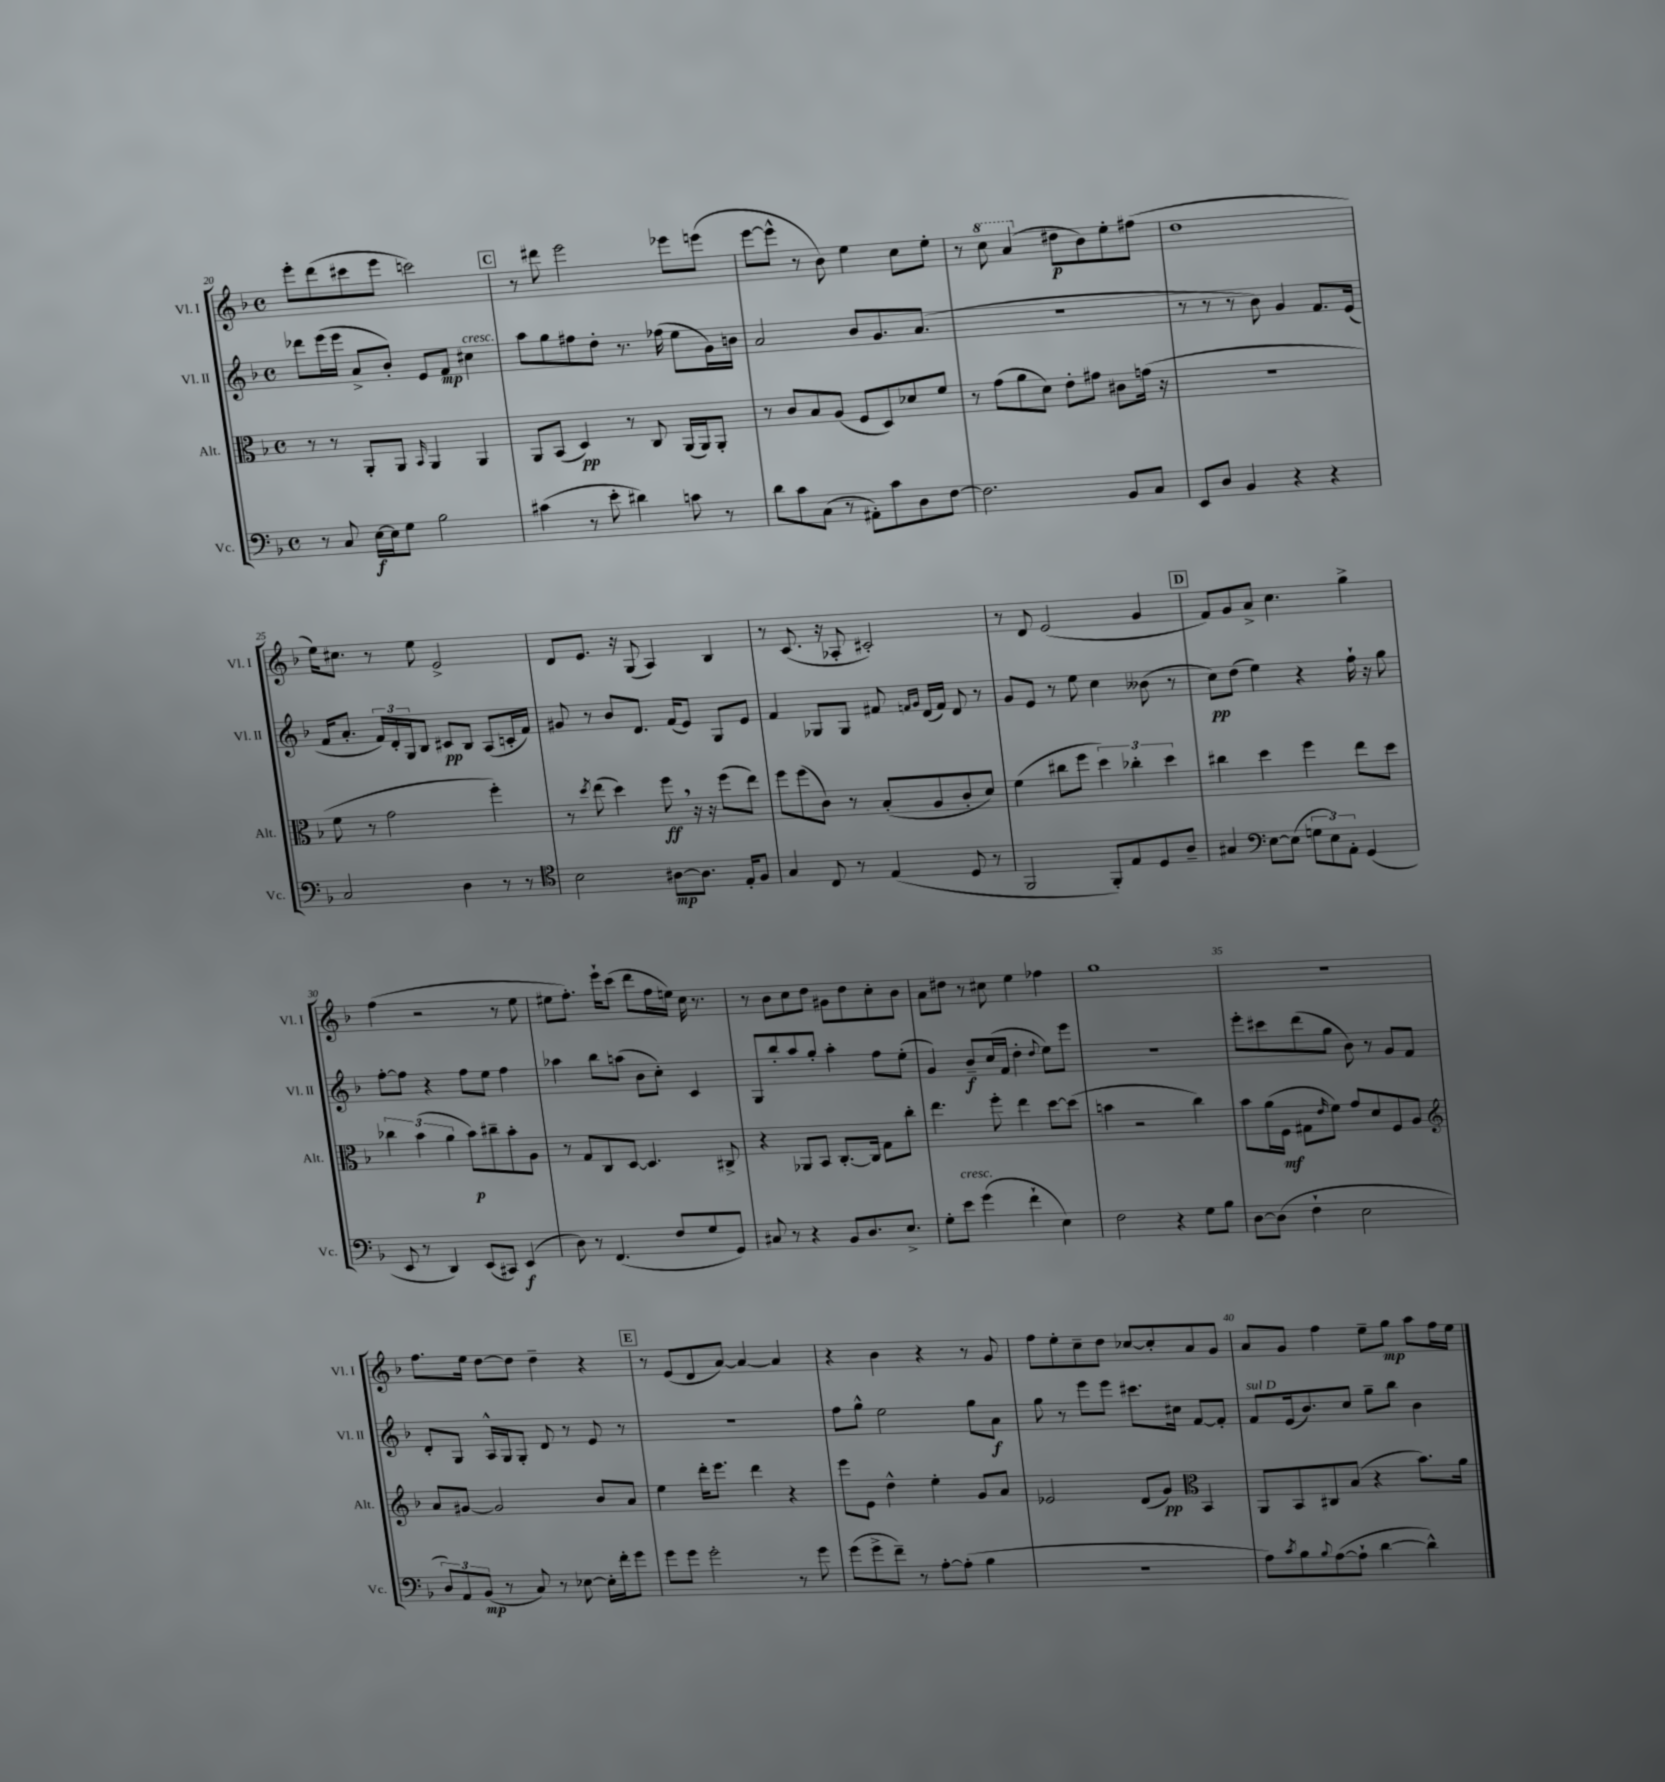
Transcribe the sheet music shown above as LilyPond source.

<<
\new StaffGroup <<
\new Staff = "s0" \with { instrumentName = "Vl. I" shortInstrumentName = "Vl. I" } {
    \clef treble \key f \major \defaultTimeSignature \time 4/4
    e'''8-. d'''8( cis'''8 e'''8 c'''2) |
    \mark \markup { \box "C" } r8 dis'''8 e'''2 ees'''8 e'''8( |
    e'''8~ e'''8-^ r8 bes'8) e''4 c''8 e''8-. |
    r8 \ottava #1 c'''8 a''4( \ottava #0 dis''8\p bes'8) e''8-. fis''8( |
    d''1 |
    e''16) cis''8. r8 e''8 e'2-> |
    d'8 e'8. r16 g8( a4) bes4 |
    r8 c'8.( r16 aes8-. cis'2-.) |
    r8 d'8 e'2( g'4 |
    \mark \markup { \box "D" } f'8) g'8 a'8-> c''4. g''4-> |
    f''4( r2 r8 e''8 |
    eis''8 f''8.-.) e'''16-! c'''8( d'''8 f''16 e''16) c''16 r8. |
    r8 bes'8 c''8 d''8 gis'8 d''8 c''8-. bes'8 |
    a'8 dis''8 r8 cis''8 e''4 fes''4 |
    g''1 |
    R1 |
    f''8. e''16 d''8~ d''8 d''4-- r4 |
    \mark \markup { \box "E" } r8 e'8( d'8 a'8~) a'4~ a'4 |
    r4 bes'4 r4 r8 g'8 |
    f''8 e''8-. c''8-- d''8 ces''8~ ces''8-. a'8 g'8 |
    a'8 g'8 f''4 e''8-- g''8\mp a''8 f''16 e''16 \bar "|." |
}
\new Staff = "s1" \with { instrumentName = "Vl. II" shortInstrumentName = "Vl. II" } {
    \clef treble \key f \major \defaultTimeSignature \time 4/4
    des'''8 e'''16( e'''16 a'8-> bes'8-.) e'8 f'8\mp cis''4^\markup { \italic "cresc." } |
    \mark \markup { \box "C" } a''8 g''8 fis''8 d''8-. r8. fes''16( e''8 g'16) b'16 |
    a'2 bes'8 g'8. a'8.( |
    r1 |
    r8 r8 r8 bes'8) g'4 f'8. e'16( |
    f'16 a'8.-. \tuplet 3/2 { f'16) d'16-. g16 } bes8 cis'8\pp bes8 a8( c'16-. f'16) |
    gis'8 r8 bes'8 d'8. f'16( e'8) g8 e'8 |
    f'4 ges8 ges8 fis'8 \grace { f'16 g'16 } d'16( f'16) d'8 r8 |
    g'8 e'8 r8 e''8 c''4 beses'8( r8 |
    \mark \markup { \box "D" } c''8\pp) d''8( e''4) r4 f''16-! r16 g''8 |
    f''8~-. f''8 r4 f''8 e''8 f''4 |
    aes''4 bes''8 a''8( bes'8 c''8-.) c'4 |
    g8 bes''8-. a''8 g''8-. a''4-. f''8 e''8-.( |
    g'4) bes'8--\f c''16( f'16 d''4-. \appoggiatura { d''8 } e''8) e'''8 |
    R1 |
    e'''8-. cis'''8 d'''8( g''8 bes'8) r8 g'8 f'8 |
    d'8-. g8 a16-^ g16 g8-. d'8 r8 e'8 r8 |
    \mark \markup { \box "E" } r1 |
    f''8 g''8-^ e''2 g''8 a'8\f |
    g''8 r8 e'''8 e'''8 cis'''8. cis''16 f'8~ f'8-. |
    f'8^\markup { \italic "sul D" } e'16( bes'8.) c''8 g''8-- bes''8 bes'4 \bar "|." |
}
\new Staff = "s2" \with { instrumentName = "Alt." shortInstrumentName = "Alt." } {
    \clef alto \key f \major \defaultTimeSignature \time 4/4
    r8 r8 a,8-. a,8 \grace { bes,16 } a,4 a,4 |
    \mark \markup { \box "C" } a,8 bes,8( d4\pp) r8 c8 a,16( a,16) a,8-. |
    r8 c'8 bes8 a8( f8 d8) des'8 f'8 |
    r8 g'8( a'8 d'8) e'8-. gis'8 cis'8 g'16( r16 |
    R1 |
    f'8 r8 g'2 f''4-.) |
    r8 \acciaccatura { d''8 } e''8( d''4) f''8\ff \breathe r16 r16 f''8( e''8) |
    f''8 f''8( c'8) r8 bes8-.( a8 c'8-. d'8) |
    f'4( cis''8 f''8 \tuplet 3/2 { d''4) ces''4-. d''4 } |
    \mark \markup { \box "D" } cis''4 d''4 f''4 e''8 d''8 |
    \tuplet 3/2 { ces''4 bes'4( a'4 } bes'8\p) cis''8-- bes'8-. a8 |
    r8 g8 c8 d8~ d4. cis8-> |
    r4 aes,8 bes,8 c8.~-. c16 g8 c''8-. |
    e''4. f''8-. e''4 d''8~ d''8( |
    b'4 r2 c''4) |
    bes'8 a'16( f16\mf gis8 \grace { e'16 } f'8) g'8 d'8 f8 a8 |
    \clef treble a'8 gis'8~ gis'2 bes'8 a'8 |
    \mark \markup { \box "E" } e''4 d'''16-. e'''8. d'''4 r4 |
    e'''8 e'8 d''4-^ e''4-. g'8 a'8 |
    ees'2 d'8( g'8\pp) \clef alto bes,4 |
    a,8 bes,8 cis8 bes8( r4 bes'8.) a'16 \bar "|." |
}
\new Staff = "s3" \with { instrumentName = "Vc." shortInstrumentName = "Vc." } {
    \clef bass \key f \major \defaultTimeSignature \time 4/4
    r8 c8 e16~\f e16 g8 bes2 |
    \mark \markup { \box "C" } cis'4( r8 e'8-. dis'4) c'8 r8 |
    d'8 c'8 c8( r8 ais,8-.) c'8 d8 f8~ |
    f2. bes,8 c8 |
    e,8 d8 bes,4 r4 r4 |
    c2 d4 r8 r8 |
    \clef tenor bes2 ais8~\mp ais8. e16-. f8 |
    g4 c8 r8 e4( d8 r8 |
    f,2 f,8-.) e8 d8 a8-- |
    \mark \markup { \box "D" } gis4 \clef bass e8~ e8( \tuplet 3/2 { g8 e8) a,8-. } g,4( |
    e,8 r8 d,4) e,8( cis,8) e,4\f( |
    d8) r8 f,4.( f8 g8 g,8) |
    cis8 r8 r4 bes,8 d8. e8.-> |
    g8-. e'8^\markup { \italic "cresc." } g'4( f'4-! e4) |
    f2 r4 g8 bes8 |
    d8~ d8( f4-! e2 |
    \tuplet 3/2 { d8) a,8 bes,8\mp( } r8 c8) r8 ees8~ ees16-. f'16-. g'8 |
    \mark \markup { \box "E" } g'8 g'8 g'2-. r8 g'8 |
    g'8( g'8-> f'8--) r8 a8~-. a8-.( bes4 |
    r1 |
    a8) \acciaccatura { c'8 } bes8 \appoggiatura { bes8 } a8~( a8-! d'4~ d'4-^) \bar "|." |
}
>>
>>
\layout { \context { \Score currentBarNumber = #20 \override BarNumber.break-visibility = ##(#f #t #t) barNumberVisibility = #(every-nth-bar-number-visible 5) } }
